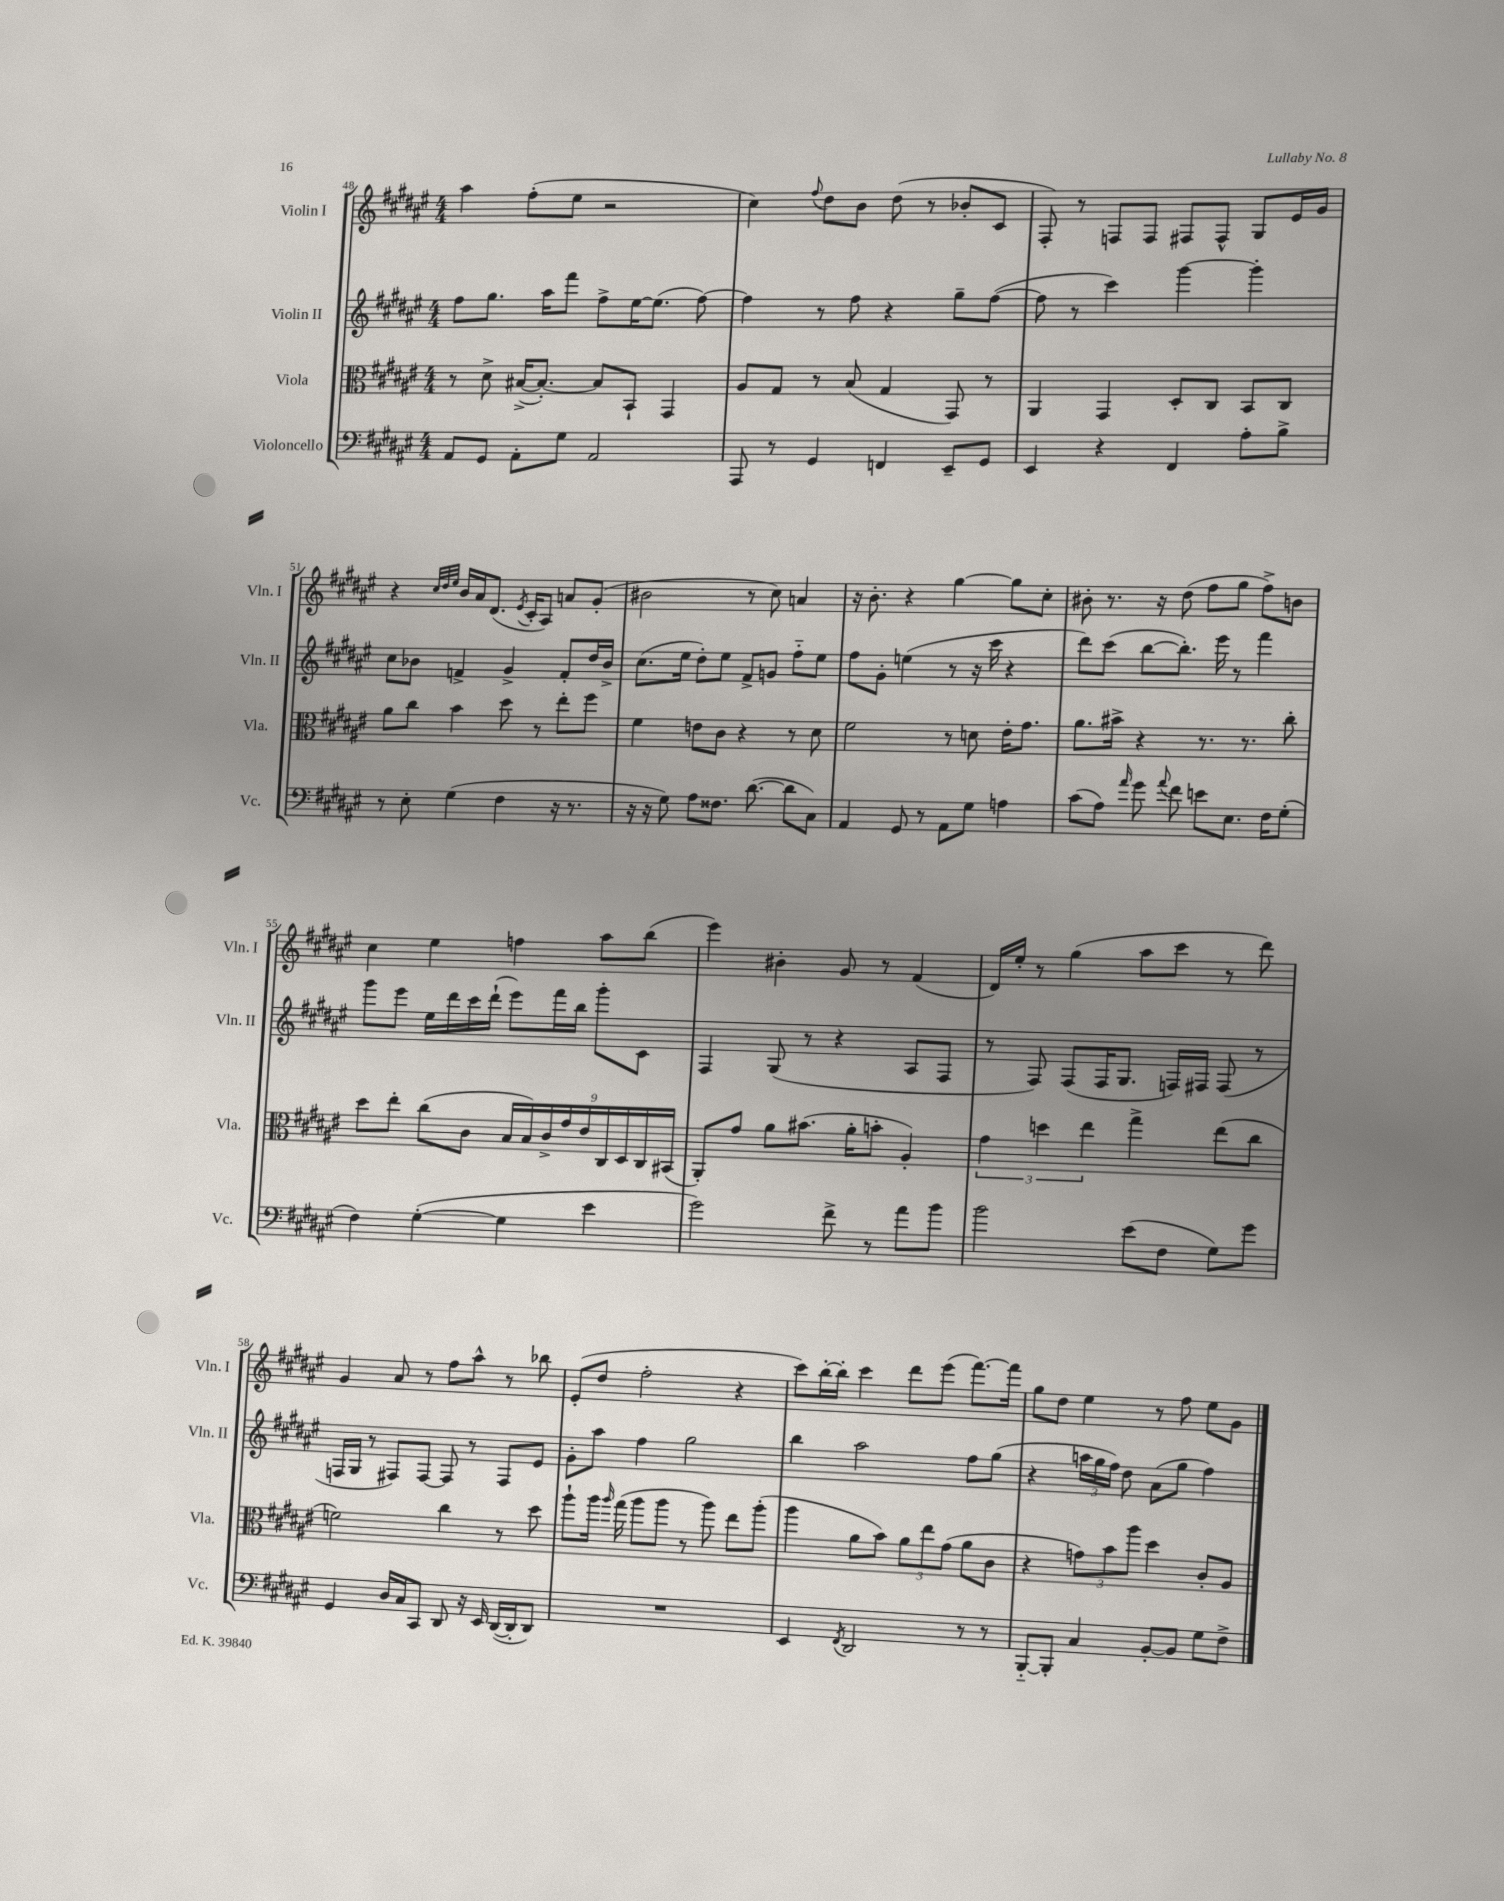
<<
\new StaffGroup <<
\new Staff = "s0" \with { instrumentName = "Violin I" shortInstrumentName = "Vln. I" } {
    \clef treble \key fis \major \numericTimeSignature \time 4/4
    \autoBeamOff ais''4 fis''8[-.( eis''8] r2 |
    cis''4) \appoggiatura { fis''8 } dis''8[ b'8] dis''8( r8 bes'8[-. cis'8] |
    fis8-.) r8 f8[ f8] fis8[ fis8]-^ gis8[ eis'16 gis'16] |
    r4 \grace { cis''32[ dis''32 eis''32] } b'16[ ais'16 dis'8.]( \acciaccatura { eis'8 } cis'16[-. ais8]) a'8[ gis'8]-.( |
    bis'2 r8 cis''8) a'4 |
    r16 b'8.-. r4 gis''4~ gis''8[ cis''8]-. |
    bis'8-. r8. r16 dis''8( fis''8[ gis''8] fis''8[->) b'8] |
    cis''4 eis''4 f''4 ais''8[ b''8]( |
    eis'''4) bis'4-. gis'8 r8 fis'4( |
    dis'16[) eis''16]-. r8 gis''4( ais''8[ cis'''8] r8 dis'''8) |
    gis'4 ais'8 r8 fis''8[ ais''8]-^ r8 bes''8 |
    eis'8[-.( dis''8] fis''2-. r4 |
    cis'''8[) b''16~-. b''16]-. cis'''4 dis'''8[ eis'''8]( fis'''8.[~) fis'''16] |
    gis''8[ dis''8] eis''4 r8 fis''8 eis''8[ gis'8] \bar "|." |
}
\new Staff = "s1" \with { instrumentName = "Violin II" shortInstrumentName = "Vln. II" } {
    \clef treble \key fis \major \numericTimeSignature \time 4/4
    \autoBeamOff fis''8[ gis''8.] ais''16[ fis'''8] fis''8[-> eis''16~ eis''8.]( fis''8~) |
    fis''4 r8 fis''8 r4 gis''8[-- fis''8]~( |
    fis''8 r8 cis'''4) gis'''4~ gis'''4-. |
    cis''8[ bes'8] f'4-> gis'4-> f'8[-. dis''16 bes'16]-> |
    cis''8.[( eis''16] dis''8[-.) eis''8] fis'8[-> g'8] fis''8[-_ eis''8] |
    fis''8[ gis'8]-. e''4( r8 r16 cis'''16 r4 |
    dis'''8[) cis'''8]( b''8[~ b''8.]-.) eis'''16 r8 fis'''4 |
    gis'''8[ eis'''8] eis''16[ dis'''16 cis'''16 dis'''16]-!( eis'''8[) fis'''16 b''16] gis'''8[-. cis'8] |
    fis4 gis8( r8 r4 ais8[ fis8] |
    r8 fis8) fis8[( fis16 gis8.] f16[) fis16] fis8( r8 |
    f16[ gis16] r8 fis8[) fis8]~ fis8 r8 fis8[ eis'8] |
    gis'8[-. ais''8] fis''4 gis''2 |
    b''4 ais''2 fis''8[ gis''8]( |
    r4 \tuplet 3/2 { a''16[ gis''16 fis''16]) } dis''8 ais'8[( gis''8] fis''4) \bar "|." |
}
\new Staff = "s2" \with { instrumentName = "Viola" shortInstrumentName = "Vla." } {
    \clef alto \key fis \major \numericTimeSignature \time 4/4
    \autoBeamOff r8 dis'8-> bis16[~->( bis8.]~-.) bis8[ b,8]-! gis,4 |
    ais8[ gis8] r8 b8( gis4 gis,8) r8 |
    ais,4 gis,4 dis8[-. cis8] b,8[ cis8] |
    ais'8[ cis''8] b'4 dis''8 r8 eis''8[-. fis''8] |
    fis'4 e'8[ cis'8] r4 r8 dis'8 |
    fis'2 r8 d'8 eis'16[-. gis'8.] |
    ais'8.[ bis'16]-> r4 r8. r8. cis''8-. |
    dis''8[ eis''8]-. cis''8[( cis'8] \tuplet 9/8 { b16[ b16) cis'16-> gis'16 eis'16 cis16 dis16 cis16 bis,16]( } |
    ais,8[-.) gis'8] ais'8[ bis'8.]( ais'16[-. b'8]-. ais4-.) |
    \tuplet 3/2 { gis'4 d''4 eis''4 } gis''4-> eis''8[( cis''8] |
    f'2) cis''4 r8 dis''8 |
    ais''8[-! ais''16] \grace { ais''16 } gis''16( ais''8[ ais''8] r8 ais''8) eis''8[ ais''8]-.( |
    ais''4 ais'8[ b'8]) \tuplet 3/2 { ais'8[ eis''8 gis'8]( } ais'8[ cis'8] |
    r4 \tuplet 3/2 { g'8[) b'8 ais''8] } dis''4 cis'8[-. ais8] \bar "|." |
}
\new Staff = "s3" \with { instrumentName = "Violoncello" shortInstrumentName = "Vc." } {
    \clef bass \key fis \major \numericTimeSignature \time 4/4
    \autoBeamOff ais,8[ gis,8] ais,8[-. gis8] ais,2 |
    ais,,8 r8 gis,4 f,4 eis,8[-- gis,8] |
    eis,4 r4 fis,4 ais8[-. b8]-> |
    r8 eis8-. gis4( fis4 r16 r8. |
    r16 r16 gis8) ais8[ fisis8.] dis'8.~( dis'8[ cis8]) |
    ais,4 gis,8 r8 ais,8[ gis8] a4 |
    cis'8[( ais8]) \grace { ais'16 } gis'8 \appoggiatura { ais'8 } fis'8 e'8[ eis8.] fis16[ gis8]-.( |
    fis4) gis4~-.( gis4 eis'4 |
    gis'2) fis'8-> r8 ais'8[ b'8] |
    b'2 eis'8[( fis8] gis8[) gis'8] |
    gis,4 dis16[ cis16 cis,8] dis,8 r16 eis,16 dis,16[~( dis,16-. dis,8]) |
    R1 |
    eis,4 \acciaccatura { fis,8 } dis,2 r8 r8 |
    b,,8[~-_ b,,8]-. cis4 b,8[~-. b,8] gis8[ fis8]-> \bar "|." |
}
>>
>>
\layout { \context { \Score currentBarNumber = #48 } }
